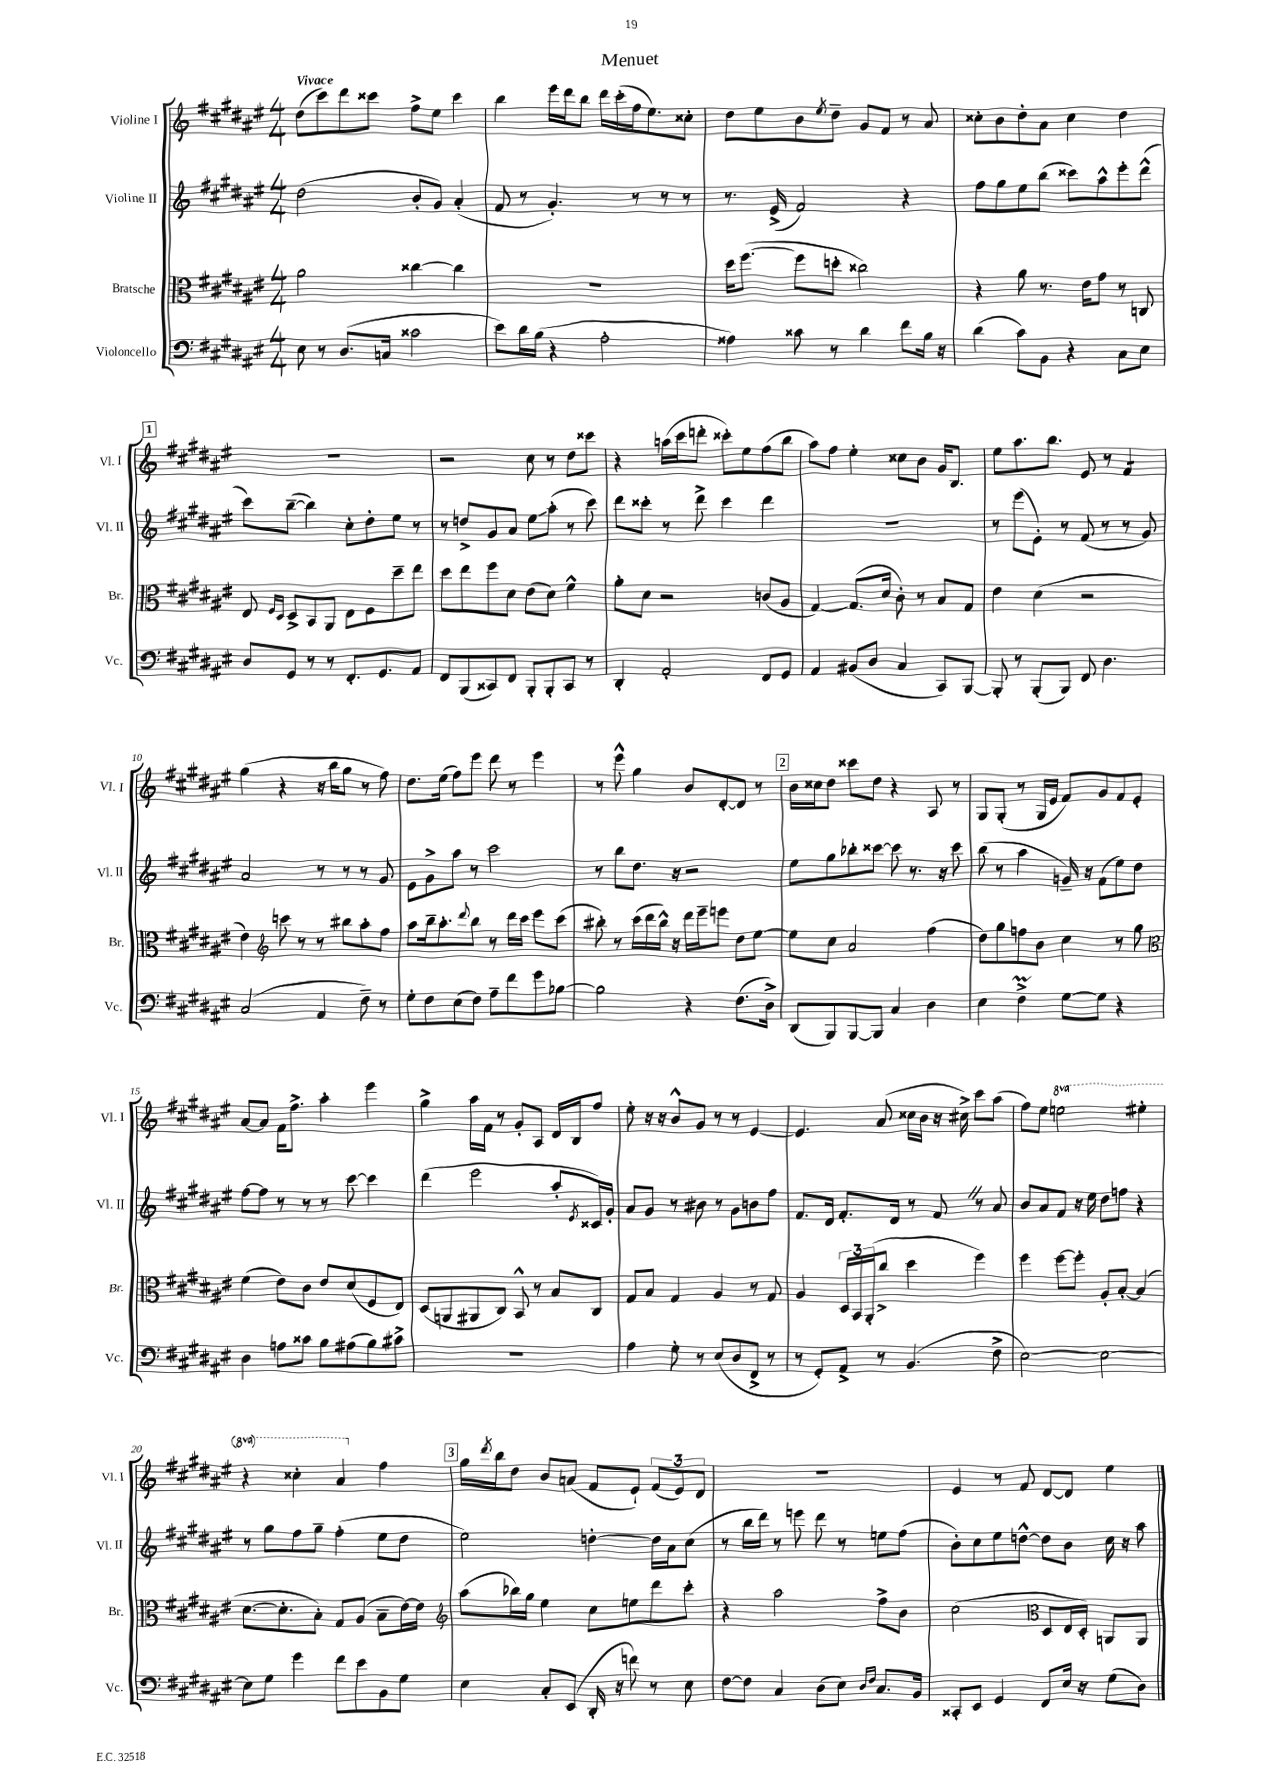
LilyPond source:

\header { title = "Menuet" }
<<
\new StaffGroup <<
\new Staff = "s0" \with { instrumentName = "Violine I" shortInstrumentName = "Vl. I" } {
    \clef treble \key fis \major \numericTimeSignature \time 4/4 \set Staff.ottavationMarkups = #ottavation-simple-ordinals \tempo "Vivace"
    dis''8( cis'''8) dis'''8 cisis'''8 fis''8-> eis''8 cisis'''4 |
    b''4 eis'''16 dis'''16 b''8 dis'''16 cis'''16-.( fis''16 eis''8.) cisis''8-. |
    dis''8 eis''8 b'8 \acciaccatura { eis''8 } dis''8-- gis'8 fis'8 r8 ais'8 |
    cisis''8-. b'8 dis''8-. ais'8 cisis''4 dis''4 |
    \mark \markup { \box "1" } R1 |
    r2 cis''8 r8 dis''8 cisis'''8 |
    r4 a''16( cis'''16 d'''8-. cisis'''8-.) eis''8 fis''8( b''8 |
    ais''8) fis''8 eis''4-. cisis''8 b'8 gis'16 b8. |
    eis''8 ais''8. b''8. eis'8 r8 fis'4:8 |
    gis''4( r4 r16 b''16 gis''8 r8 fis''8) |
    dis''8. eis''16( fis''8) eis'''8 dis'''8 r8 eis'''4 |
    r8 eis'''8-^ gis''4 b'8 dis'8~-. dis'8 r8 |
    \mark \markup { \box "2" } b'16 cisis''16 dis''8 cisis'''8 dis''8 r4 ais8 r8 |
    gis8 gis8-.( r8 gis16 eis'16 fis'8) gis'8 fis'8 eis'8-. |
    ais'8~ ais'8 fis'16 fis''8.-> ais''4-. eis'''4 |
    gis''4-> ais''16 fis'16 r8 gis'8-. ais8 dis'16 b16 fis''8 |
    eis''8-. r16 r16 b'8-^ gis'8 r8 r8 eis'4~ |
    eis'4. ais'8( cisis''16 b'16 r16 cis''16->) cis'''8 ais''8( |
    fis''8) eis''8 \ottava #1 e'''2 eis'''4-. |
    r4 cisis'''4-. ais''4 \ottava #0 fis''4 |
    \mark \markup { \box "3" } gis''16 \acciaccatura { dis'''8 } b''16 dis''8 b'8 a'8( fis'8 eis'8-!) \tuplet 3/2 { fis'8( eis'8) dis'8 } |
    R1 |
    eis'4 r8 fis'8 dis'8~ dis'8 eis''4 \bar "|." |
}
\new Staff = "s1" \with { instrumentName = "Violine II" shortInstrumentName = "Vl. II" } {
    \clef treble \key fis \major \numericTimeSignature \time 4/4
    dis''2( b'8-. gis'8) ais'4-.( |
    fis'8 r8 gis'4.-.) r8 r8 r8 |
    r8. eis'16->( fis'2) r4 |
    fis''8 gis''8 eis''8 b''8( cisis'''8) ais''8-^ eis'''8-. dis'''8-^( |
    \mark \markup { \box "1" } cis'''8) b''8~--( b''4) cis''8-. dis''8-. eis''8 r8 |
    r8 d''8-> gis'8 ais'8 eis''8\glissando ais''8-.( r8 cis'''8) |
    dis'''8 cisis'''8-. r8 dis'''8-> cisis'''4 dis'''4 |
    R1 |
    r8 eis'''8( eis'8-.) r8 fis'8( r8 r8 gis'8) |
    ais'2 r8 r8 r8 gis'8 |
    eis'8 gis'8-> ais''8 r8 cis'''2 |
    r8 b''8 dis''8. r16 r2 |
    \mark \markup { \box "2" } eis''8 gis''8 bes''8-. cisis'''8~ cisis'''8 r8. r16 cisis'''8 |
    b''8( r8 ais''4 g'16--) r16 fis'8( eis''8) dis''8 |
    fis''8~ fis''8 r8 r8 r8 cis'''8~ cis'''4 |
    dis'''4( eis'''2 ais''8-. \acciaccatura { eis'8 } cisis'16) gis'16-. |
    ais'8 gis'8 r8 bis'8 r8 gis'8 b'8 fis''8 |
    fis'8. dis'16 fis'8.-. dis'16 r8 fis'8 \once \override BreathingSign.text = \markup { \musicglyph "scripts.caesura.straight" } \breathe r8 ais'8 |
    b'8 ais'8 fis'8 r16 eis''16 dis''8 f''8 r4 |
    r8 gis''8 fis''8 gis''8-- fis''4-.( eis''8 dis''8 |
    \mark \markup { \box "3" } eis''2) d''4~-. d''16 ais'16 cis''8( |
    r8 b''16 dis'''16) r8 e'''8 dis'''8 r8 e''8 fis''8( |
    b'8-.) cis''8 eis''8 d''8~-^ d''8 b'8 cis''16 r16 ais''8 \bar "|." |
}
\new Staff = "s2" \with { instrumentName = "Bratsche" shortInstrumentName = "Br." } {
    \clef alto \key fis \major \numericTimeSignature \time 4/4
    ais'2 cisis''4~ cisis''4 |
    R1 |
    dis''16 fis''8.~( fis''8 d''8-. cisis''2) |
    r4 ais'8 r8. eis'16 gis'8 r8 c8 |
    \mark \markup { \box "1" } eis8 \grace { fis16 dis16 } dis8-> b,8 ais,8 eis8 fis8 dis''8-- eis''8 |
    dis''8 eis''8 fis''8 dis'8 eis'8( dis'8) fis'4-^ |
    ais'8-. dis'8 r2 c'8( ais8 |
    gis4~) gis8.( dis'16 cis'8-.) r8 b8 gis8 |
    eis'4 dis'4( r2 |
    eis'4) \clef treble c'''8 r8 r8 bis''8 ais''8-. fis''8 |
    ais''8 b''16-- ais''8.-. \appoggiatura { dis'''8 } b''8 r8 dis'''16 cis'''16 eis'''8 cis'''8( |
    bis''8-.) r8 cis'''16( dis'''16 bis''16-^) r16 dis'''16 eis'''16-- e'''8 dis''8 eis''8~ |
    \mark \markup { \box "2" } eis''8 cis''8 ais'2 fis''4( |
    dis''8) gis''8 f''8 b'8 cis''4 r8 gis''8 |
    \clef alto fis'4( eis'8) cis'8 eis'8 dis'8( fis8 eis8) |
    dis8( a,8 ais,8 cis8) b,8-^ r8 b8 cis8 |
    gis8 b8 gis4 ais4 r8 gis8 |
    ais4 \tuplet 3/2 { dis16 b,16 ais,16-.( } cis''8-> dis''4 fis''4) |
    fis''4 fis''8~ fis''8-. ais8-. b8~-. b4( |
    dis'8.~ dis'8.-. b8-.) gis8 ais8( b8-- eis'16~) eis'16 |
    \mark \markup { \box "3" } \clef treble ais''8( bes''16) gis''16 eis''4 cis''8 e''8 dis'''8 cis'''8-. |
    r4 ais''2 fis''8-> b'8 |
    cis''2( \clef alto dis8 eis16 dis16-.) a,8 a,8 \bar "|." |
}
\new Staff = "s3" \with { instrumentName = "Violoncello" shortInstrumentName = "Vc." } {
    \clef bass \key fis \major \numericTimeSignature \time 4/4
    eis8 r8 dis8.( c16 cisis'2 |
    eis'8) dis'16 b16( r4 ais2-. |
    aisis4) cisis'8 r8 dis'4 fis'8 b16 r16 |
    dis'4( cis'8) b,8 r4 cis8 eis8 |
    \mark \markup { \box "1" } dis8 gis,8 r8 r8 fis,8.-. gis,8. ais,8 |
    fis,8 b,,8( cisis,8) fis,8 b,,8-. b,,8-. cisis,8 r8 |
    dis,4-. ais,2-. fis,8 gis,8 |
    ais,4 bis,8( dis8 cis4 cis,8) b,,8~ |
    b,,8-. r8 b,,8-.( b,,8) fis,8 dis4. |
    cis2( ais,4 fis8--) r8 |
    gis8-. fis8 eis8( fis8) ais8-- fis'8 gis'8 bes8~ |
    bes2 r4 fis8.( dis16->) |
    \mark \markup { \box "2" } dis,8( b,,8) b,,8~ b,,8 cis4 dis4 |
    eis4 fis4->\prall gis8~ gis8 r4 |
    dis4 a8 cisis'8 b8 ais8( b8) cis'8-> |
    R1 |
    ais4 gis8-. r8 eis8( dis8 fis,8-> r8 |
    r8 gis,8-.) ais,8-> r8 b,4.( fis8-> |
    eis2~) eis2~ |
    eis8 gis8 gis'4 fis'8 eis'8 b,8 gis8 |
    \mark \markup { \box "3" } eis4 cis8-. eis,8( dis,16-. r16 f'8) r8 eis8 |
    fis8~ fis8 cis4 dis8( eis8) \grace { dis16 fis16 } cis8. b,16 |
    cisis,8-. eis,8 gis,4 fis,8 eis16 r16 gis8( dis8) \bar "|." |
}
>>
>>
